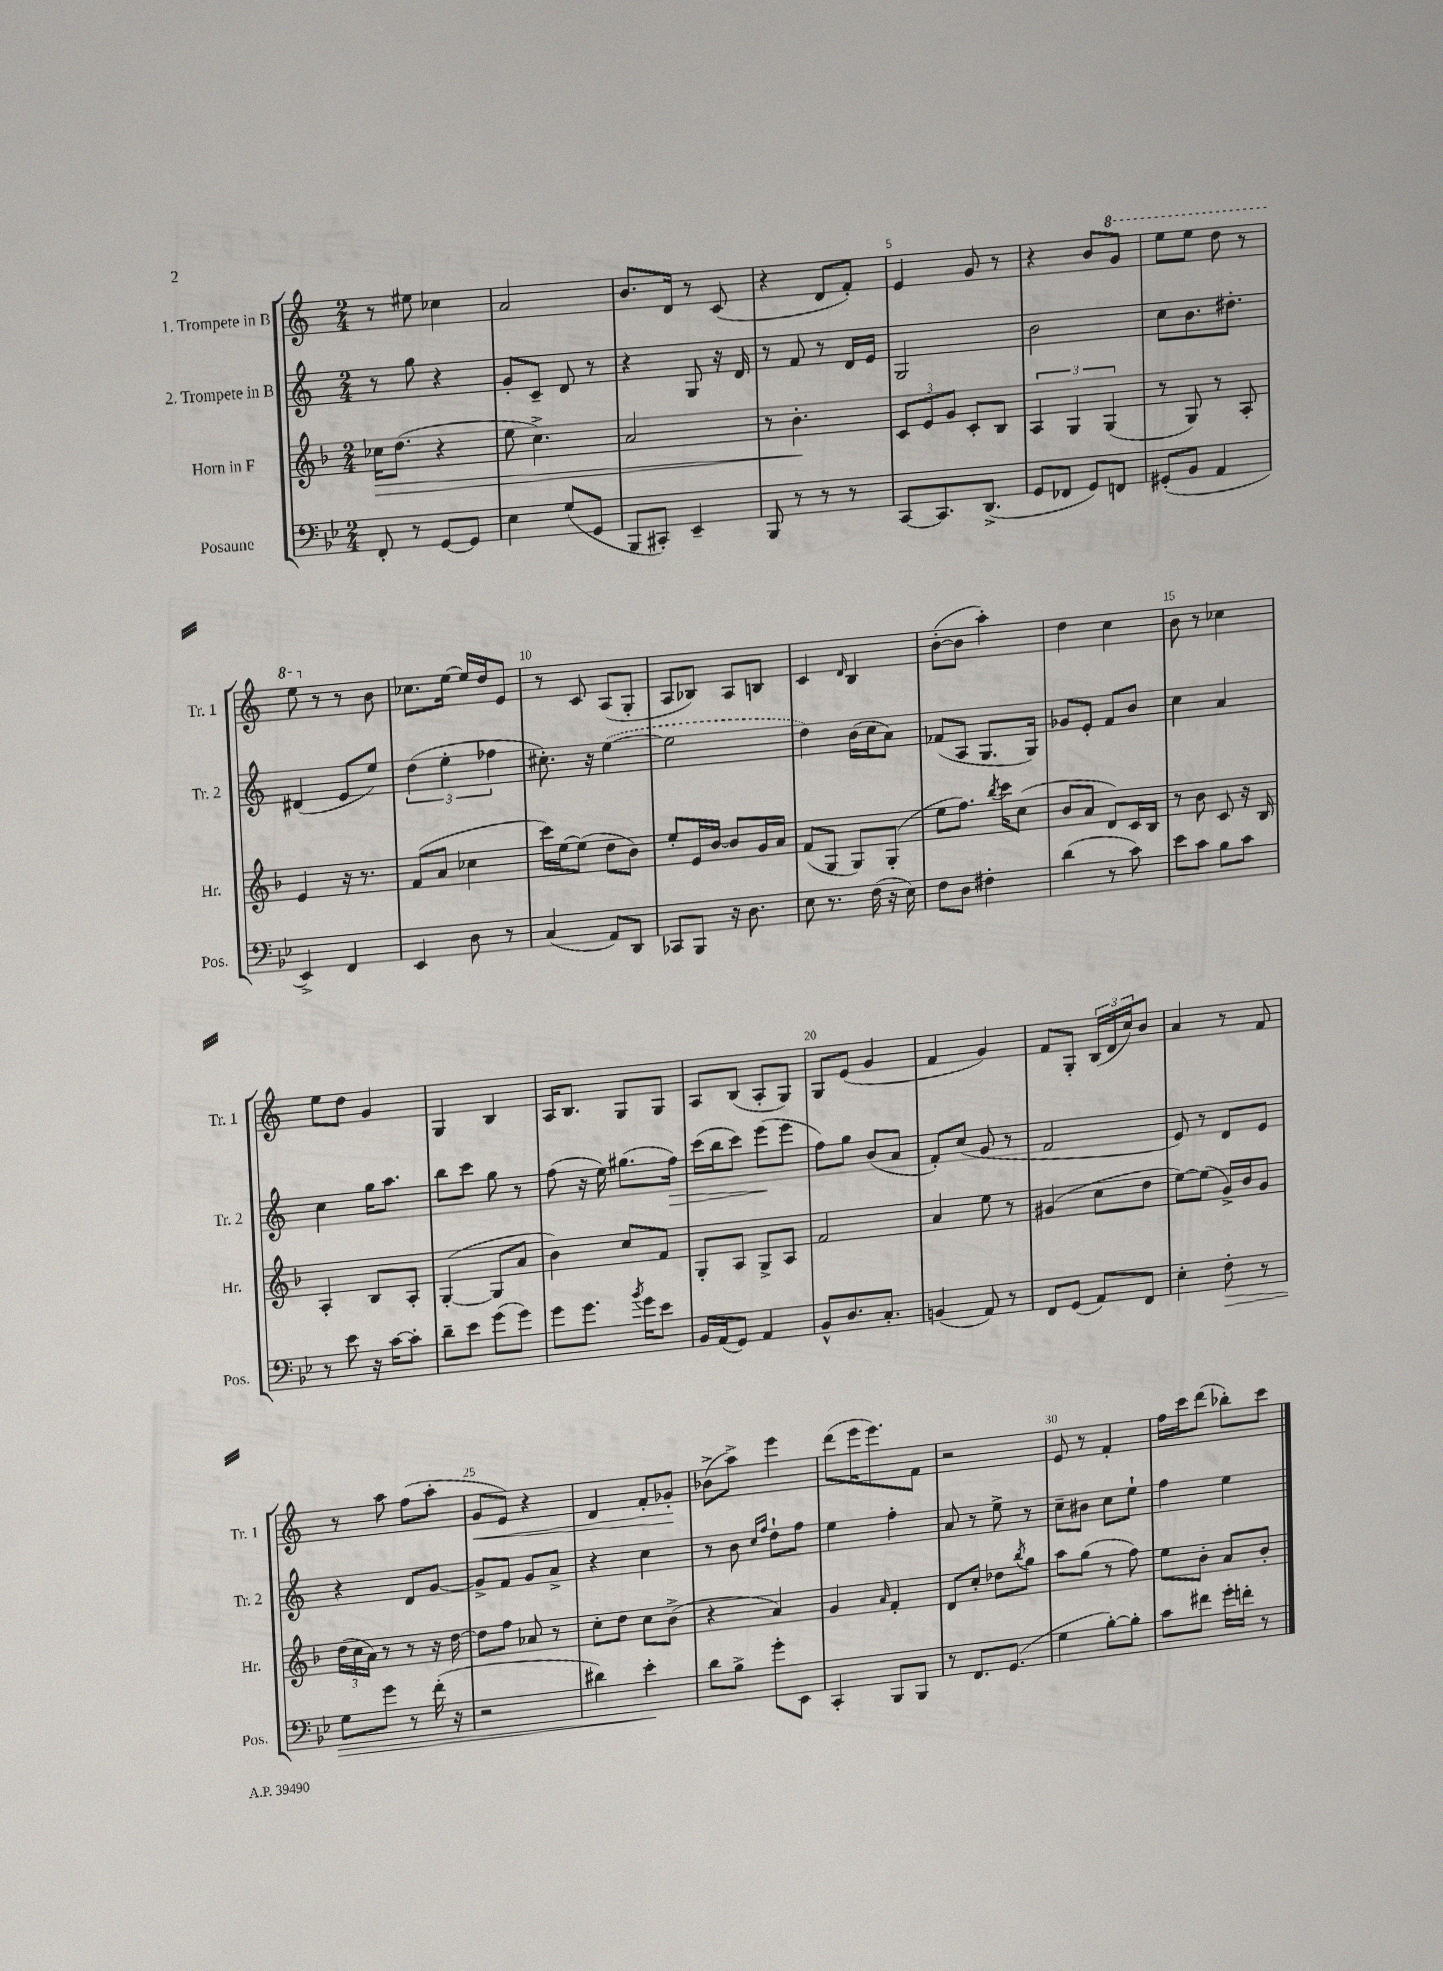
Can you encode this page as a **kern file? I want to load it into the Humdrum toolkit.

**kern	**kern	**kern	**kern
*staff4	*staff3	*staff2	*staff1
*clefF4	*clefG2	*clefG2	*clefG2
*k[b-e-]	*k[b-]	*k[]	*k[]
*M2/4	*M2/4	*M2/4	*M2/4
8FF'	16cc-	8r	8r
.	(8.dd	.	.
8r	.	8gg	8ee#
[8GG	4r	4r	4cc-
8GG]	.	.	.
=	=	=	=
4E-	8ee	8g'	2a
.	4.cc^)	8c~	.
(8G	.	8d	.
8GG	.	8r	.
=	=	=	=
8BBB-	2a	4r	8.b
8CC#')	.	.	.
.	.	.	16d
4EE-~	.	8G	8r
.	.	16r	(8c
.	.	16d	.
=	=	=	=
8BBB-	8r	8r	4r
8r	4.b-'	8f	.
8r	.	8r	8d
8r	.	16d	8f')
.	.	16e	.
=	=	=	=
[8CC	12c	2G	4e
.	12e	.	.
8.CC]	.	.	.
.	12g	.	.
.	8c'	.	8g
(8.DD^	.	.	.
.	8B-	.	8r
=	=	=	=
8GG	6A	2b	4r
8FF-	.	.	.
.	6G	.	.
8GG)	.	.	8b
.	(6G	.	.
8FF	.	.	8gg
=	=	=	=
(8GG#'	8r	8cc	8eee
8BB-	8G)	8.b	8eee
4AA	8r	.	8ddd
.	.	8.dd#'	.
.	8A'	.	8r
=	=	=	=
4EE-^)	4e	(4d#	8eee
.	.	.	8r
4FF	16r	8e	8r
.	8.r	.	.
.	.	8ee)	8b
=	=	=	=
4EE-	(8f	(6dd	8.cc-
.	8a	.	.
.	.	6ee'	.
.	.	.	[16ee
8D	4cc-	.	16ee]
.	.	.	16dd
.	.	6ff-	.
8r	.	.	8e
=	=	=	=
(4C	16ccc)	8.cc#')	8r
.	[16ee	.	.
.	(8ee]	.	8c
.	.	16r	.
8AA)	8dd	([4ee	(8A
8DD	8b-)	.	8G'
=	=	=	=
8CC-	8ee'	2ee]	8A
8BBB-	16e	.	8B-)
.	[16b-	.	.
16r	8b-]	.	8A
8.D	.	.	.
.	16g	.	8B
.	16a	.	.
=	=	=	=
8E-	(8f	4dd)	4c
8.r	8G	.	.
.	.	.	16qqd
.	8G)	(16b	4B
(16F	.	16cc	.
16r	(8G'	8a)	.
16E-)	.	.	.
=	=	=	=
8F	8ee	(8f-	([8b'
8D	8.ff)	8A	8b]
4F#'	.	8.G	4aa')
.	8qbb-	.	.
.	16ccc	.	.
.	(8cc	.	.
.	.	16G)	.
=	=	=	=
(4d	8b-	8g-	4dd
.	8a	8e'	.
8r	8d)	8f	4cc
8c)	16c	8b	.
.	16B-	.	.
=	=	=	=
8e-	8r	4cc	8b
8c	8b-	.	8r
8B-	8c	4a	4cc-
8c	16r	.	.
.	16B-	.	.
=	=	=	=
8r	4A'	4cc	8ee
8e-	.	.	8dd
16r	8B-	16gg	4g
[16c	.	8.aa	.
8c']	8A'	.	.
=	=	=	=
8d~	([4G'	8bb	4G
8e-	.	8ccc	.
(8g	8G]	8gg	4B
8g)	8a	8r	.
=	=	=	=
8g	4b-)	(8ff	16A
.	.	.	8.B
8.g	.	16r	.
.	.	16ee)	.
.	8cc	(8.gg#	8G
8qb-	.	.	.
16g	.	.	.
8e-	8f	.	8G
.	.	16ff)	.
=	=	=	=
16BB-	8G'	(16ccc	8A
(16AA	.	16bb	.
8GG)	8A	8ccc)	(8B
4AA	8G^	(8eee	8A'
.	8A	8eee	8G)
=	=	=	=
8BB-^^	2f	8ff)	8G
8.D	.	8gg	(8e
.	.	(8b	4g
8.C'	.	.	.
.	.	8a	.
=	=	=	=
(4BB	4a	8f')	4f
.	.	(8cc	.
8AA)	8ee	8g	4g)
8r	8r	8r	.
=	=	=	=
8FF	(4g#	2f	8f
(8GG	.	.	8G'
8AA)	8cc	.	(24B
.	.	.	24d
.	.	.	24cc)
8FF	8dd	.	8b
=	=	=	=
4E-'	[8ee)	8e)	4a
.	(8ee]	8r	.
8F'	16g^)	8d	8r
.	16b-	.	.
8r	8g	8e	8f
=	=	=	=
8G	(24dd	4r	8r
.	24cc	.	.
.	24a)	.	.
8g	8r	.	8aa
8r	8r	8d	(8ff
(16f'	16r	[8g	8aa'
16r	[16dd	.	.
=	=	=	=
2r	8dd]	8g^]	8g
.	8ff	8f	8e)
.	8a-	8g	4r
.	8r	8a^	.
=	=	=	=
4d#)	8cc'	4r	4d
.	8dd	.	.
4e-'	8cc	4cc	8f'
.	(8b-^	.	8g-'
=	=	=	=
8d	4r	8r	(8b-^
8B-^	.	8b	8aa^)
.	.	16qqcc	.
.	.	16qqff	.
8g'	4a)	8dd`	4eee
8EE-	.	8ff	.
=	=	=	=
4CC'	4g	4ee	(8ddd
.	.	.	16eee
.	.	.	8.eee)
.	16qqa	.	.
8BBB-	4f'	4ff'	.
8BBB-	.	.	8f
=	=	=	=
8r	8d	8a	2r
8.FF	8cc'	8r	.
.	8dd-	8ee^	.
(8.GG	.	.	.
.	8qbb-	.	.
.	8gg	8r	.
=	=	=	=
4G	8aa	8cc~	8e
.	(8gg	8b#	8r
[8B-')	8r	8cc	4f'
8B-']	8ff)	8ee`	.
=	=	=	=
8c	8ee	4ff	16ff
.	.	.	16ccc
8f#	8b-'	.	(8ddd
16g'	8a	4ee	8bb-')
16f'	.	.	.
8r	8b-'	.	8ccc
==	==	==	==
*-	*-	*-	*-
